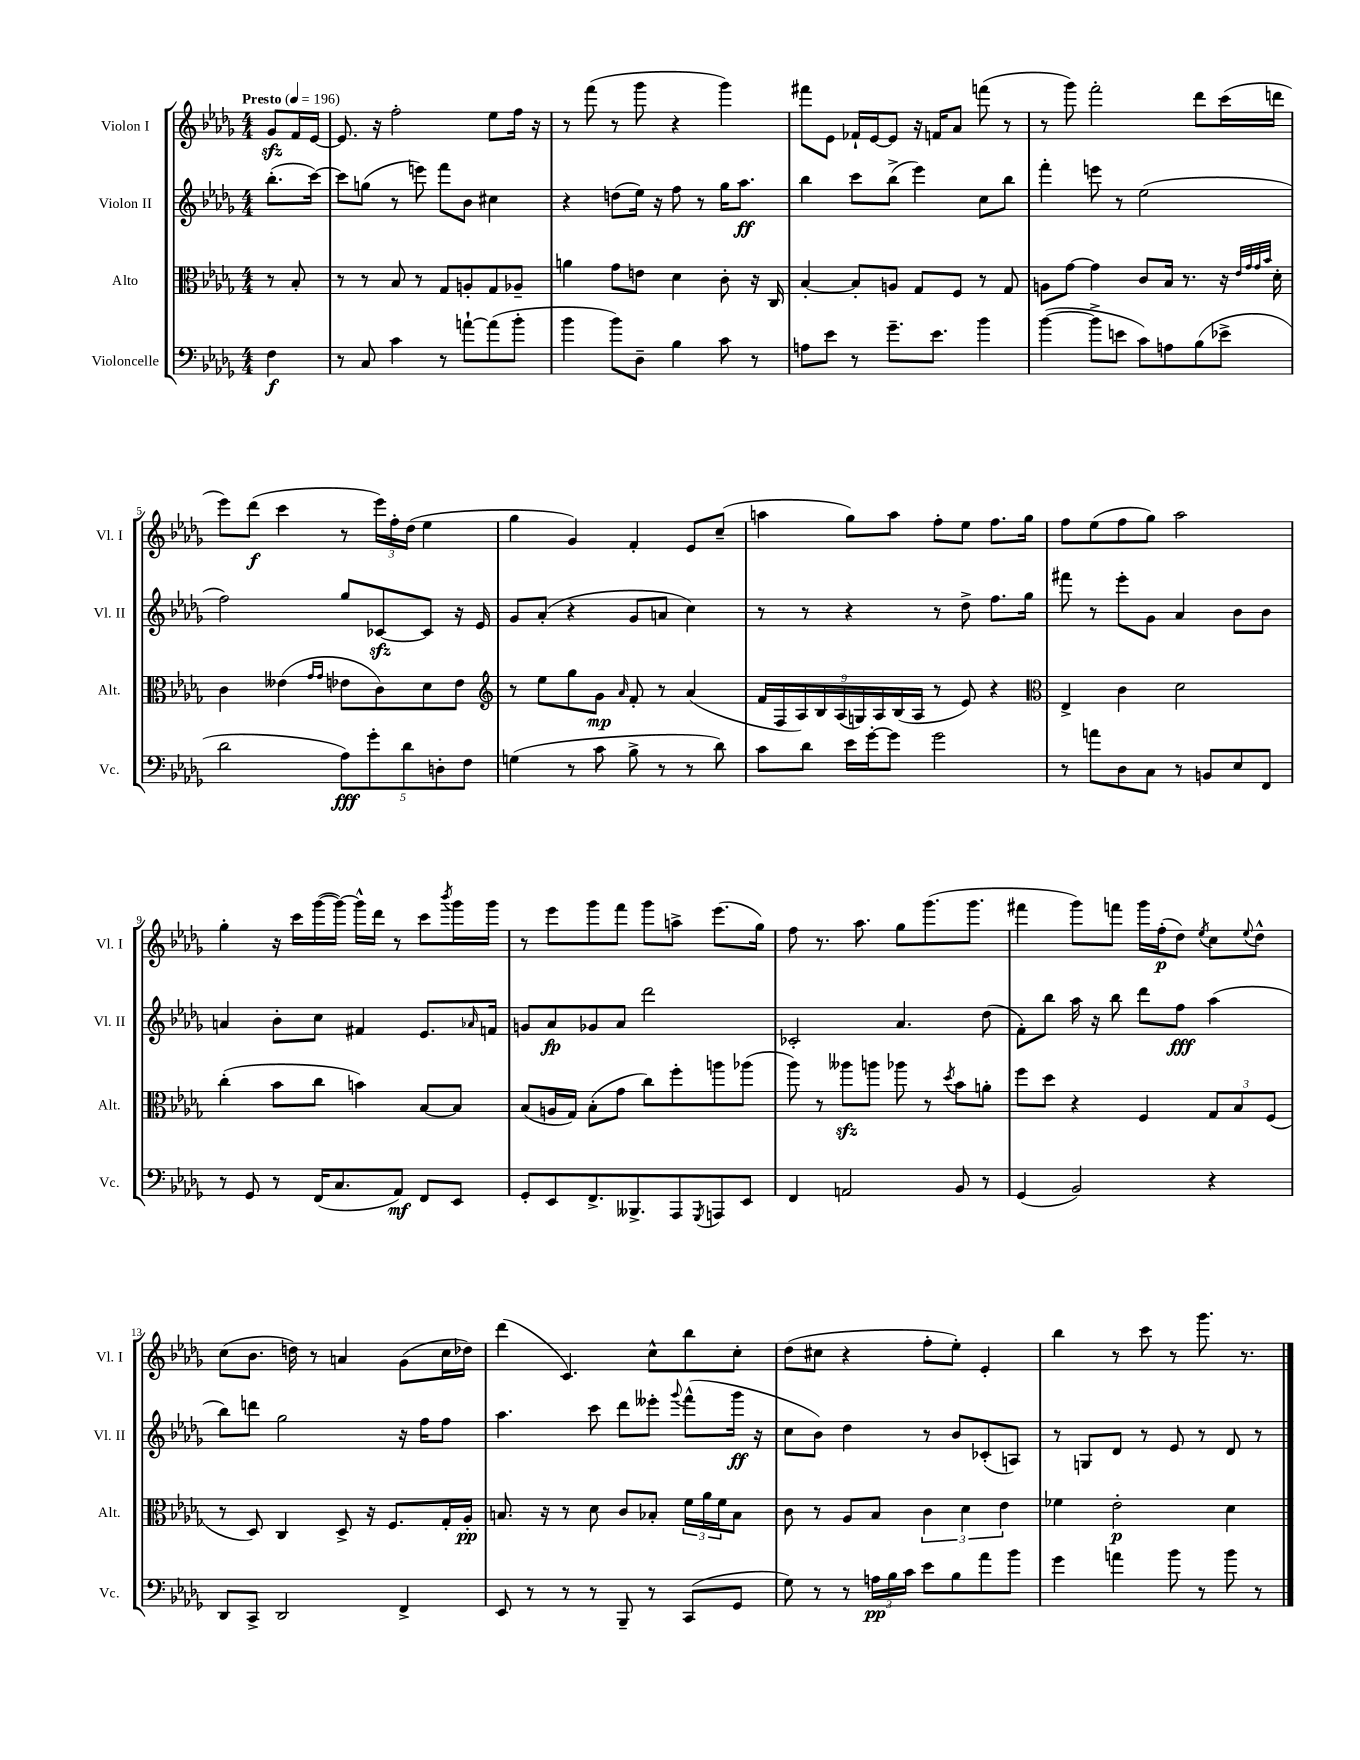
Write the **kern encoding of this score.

**kern	**kern	**kern	**kern
*staff4	*staff3	*staff2	*staff1
*clefF4	*clefC3	*clefG2	*clefG2
*k[b-e-a-d-g-]	*k[b-e-a-d-g-]	*k[b-e-a-d-g-]	*k[b-e-a-d-g-]
*M4/4	*M4/4	*M4/4	*M4/4
*MM196	*MM196	*MM196	*MM196
4F	8r	(8.bb-'	8g-
.	8B-'	.	16f
.	.	[16ccc)	[16e-
=	=	=	=
8r	8r	8ccc]	8.e-]
8C	8r	(8gg	.
.	.	.	16r
4c	8B-	8r	2ff'
.	8r	8eee)	.
8r	8G-	8fff	.
[8a`	8A'	8b-	.
(8a]	8G-	4cc#	8ee-
8b-'	8A-~	.	16ff
.	.	.	16r
=	=	=	=
4b-	4a	4r	8r
.	.	.	(8fff
8b-)	8g-	(8dd	8r
8D-~	8e	16ee-)	8ggg-
.	.	16r	.
4B-	4d-	8ff	4r
.	.	8r	.
8c	8c'	16gg-	4ggg-)
.	.	8.aa-	.
8r	16r	.	.
.	16C	.	.
=	=	=	=
8A	[4B-'	4bb-	8fff#
8e-	.	.	8e-
8r	8B-']	8ccc	16f-`
.	.	.	[16e-
8.g-~	8A	(8bb-^	8e-]
.	8G-	4eee-)	16r
8.e-	.	.	16f
.	8F	.	8a-
4b-	8r	8cc	(8fff
.	8G-	8bb-	8r
=	=	=	=
([4b-	8A	4fff'	8r
.	[8g-	.	8ggg-)
8b-^]	4g-]	8eee	2fff'
8e	.	8r	.
8c)	8c	(2ee-	.
8A	16B-	.	.
.	8.r	.	.
(8B-	.	.	8ddd-
8e-^	16r	.	(16ccc
.	32qqe-	.	.
.	32qqg-	.	.
.	32qqg-	.	.
.	32qqb-	.	.
.	16d-'	.	16ddd
=	=	=	=
2d-	4c	2ff)	8eee-)
.	.	.	(8ddd-
.	(4e--	.	4ccc
.	16qqg-	.	.
.	16qqg-	.	.
10A-)	8e-	8gg-	8r
10g-'	.	.	.
.	8c)	[8c-	24eee-)
.	.	.	24ff'
10d-	.	.	.
.	.	.	(24dd-
.	8d-	8c-]	4ee-
10D'	.	.	.
.	8e-	16r	.
10F	.	.	.
.	.	16e-	.
=	=	=	=
*	*clefG2	*	*
(4G	8r	8g-	4gg-
.	8ee-	(8a-'	.
8r	8gg-	4r	4g-)
8c	8g-	.	.
.	16qqa-	.	.
8B-^	8f'	8g-	4f'
8r	8r	8a	.
8r	(4a-	4cc)	8e-
8d-)	.	.	(8cc~
=	=	=	=
8c	18f	8r	4aa
.	18F	.	.
.	18A-)	.	.
8d-	.	8r	.
.	18B-	.	.
.	(18A-	.	.
16e-	.	4r	8gg-)
.	18G)	.	.
[16g-'	.	.	.
.	18A-	.	.
8g-]	.	.	8aa
.	(18B-	.	.
.	18A-	.	.
2g-	8r	8r	8ff'
.	8e-)	8dd-^	8ee-
.	4r	8.ff	8.ff
.	.	16gg-	16gg-
=	=	=	=
*	*clefC3	*	*
8r	4E-^	8fff#	8ff
8a	.	8r	(8ee-
8D-	4c	8eee-'	8ff
8C	.	8g-	8gg-)
8r	2d-	4a-	2aa-
8BB	.	.	.
8E-	.	8b-	.
8FF	.	8b-	.
=	=	=	=
8r	(4cc'	4a	4gg-'
8GG-	.	.	.
8r	8b-	8b-'	16r
.	.	.	16ccc
(16FF	8cc	8cc	([16ggg-
8.C	.	.	16ggg-_)
.	4b)	4f#	16ggg-^^]
.	.	.	16ddd-
8AA-)	.	.	8r
8FF	[8B-	8.e-	8ccc
.	.	.	8qbbb-
8EE-	8B-]	.	16ggg-
.	.	16qqa-	.
.	.	16f	16ggg-
=	=	=	=
8GG-'	(8B-	8g	8r
8EE-	16A	8a-	8eee-
.	16G-)	.	.
8.FF^	(8B-'	8g-	8ggg-
.	8g-	8a-	8fff
8.BBB--^	.	.	.
.	8cc)	2ddd-	8ggg-
8AAA-	8ff'	.	8aa^
8qGGG-	.	.	.
8AAA	8aa	.	(8.eee-
8EE-	(8aa-	.	.
.	.	.	16gg-)
=	=	=	=
4FF	8aa-)	2c-'	8ff
.	8r	.	8.r
2AA	8aa--	.	.
.	.	.	8.aa-
.	8aa	.	.
.	8aa-	4.a-	8gg-
.	8r	.	(8.ggg-
.	8qdd-	.	.
8BB-	8b-	.	.
.	.	.	8.ggg-
8r	8a'	(8dd-	.
=	=	=	=
(4GG-	8ff	8f')	4fff#
.	8dd-	8bb-	.
2BB-)	4r	16aa-	8ggg-)
.	.	16r	.
.	.	8bb-	8fff
.	4F	8ddd-	16ggg-
.	.	.	(16ff'
.	.	8ff	8dd-)
.	.	.	8qee-
4r	12G-	(4aa-	8cc
.	12B-	.	.
.	.	.	8qqee-
.	.	.	8dd-^^
.	(12F	.	.
=	=	=	=
8DD-	8r	8bb-)	(8cc
8CC^	8D-)	8ddd	8.b-
2DD-	4C	2gg-	.
.	.	.	16dd)
.	.	.	8r
.	8D-^	.	4a
.	16r	.	.
.	8.F	.	.
4FF^	.	16r	(8g-
.	.	16ff	.
.	16G-'	8ff	16cc
.	16A-'	.	16dd-)
=	=	=	=
8EE-	8.B	4.aa-	(4ddd-
8r	.	.	.
.	16r	.	.
8r	8r	.	4.c)
8r	8d-	8ccc	.
8BBB-~	8c	8ddd-	.
8r	8B-'	8eee--'	8cc^^
.	.	8qqggg-	.
(8CC	24f	(8fff^^	8bb-
.	24a-	.	.
.	24f	.	.
8GG-	8B-	16ggg-	8cc'
.	.	16r	.
=	=	=	=
8G-)	8c	8cc	(8dd-
8r	8r	8b-)	8cc#
8r	8A-	4dd-	4r
24A	8B-	.	.
24B-	.	.	.
24c	.	.	.
8e-	6c	8r	8ff'
8B-	.	8b-	8ee-')
.	6d-	.	.
8a-	.	(8c-'	4e-'
.	6e-	.	.
8b-	.	8A)	.
=	=	=	=
4g-	4f-	8r	4bb-
.	.	8G	.
4a	2e-'	8d-	8r
.	.	8r	8ccc
8b-	.	8e-	8r
8r	.	8r	8.ggg-
8b-	4d-	8d-	.
.	.	.	8.r
8r	.	8r	.
==	==	==	==
*-	*-	*-	*-
